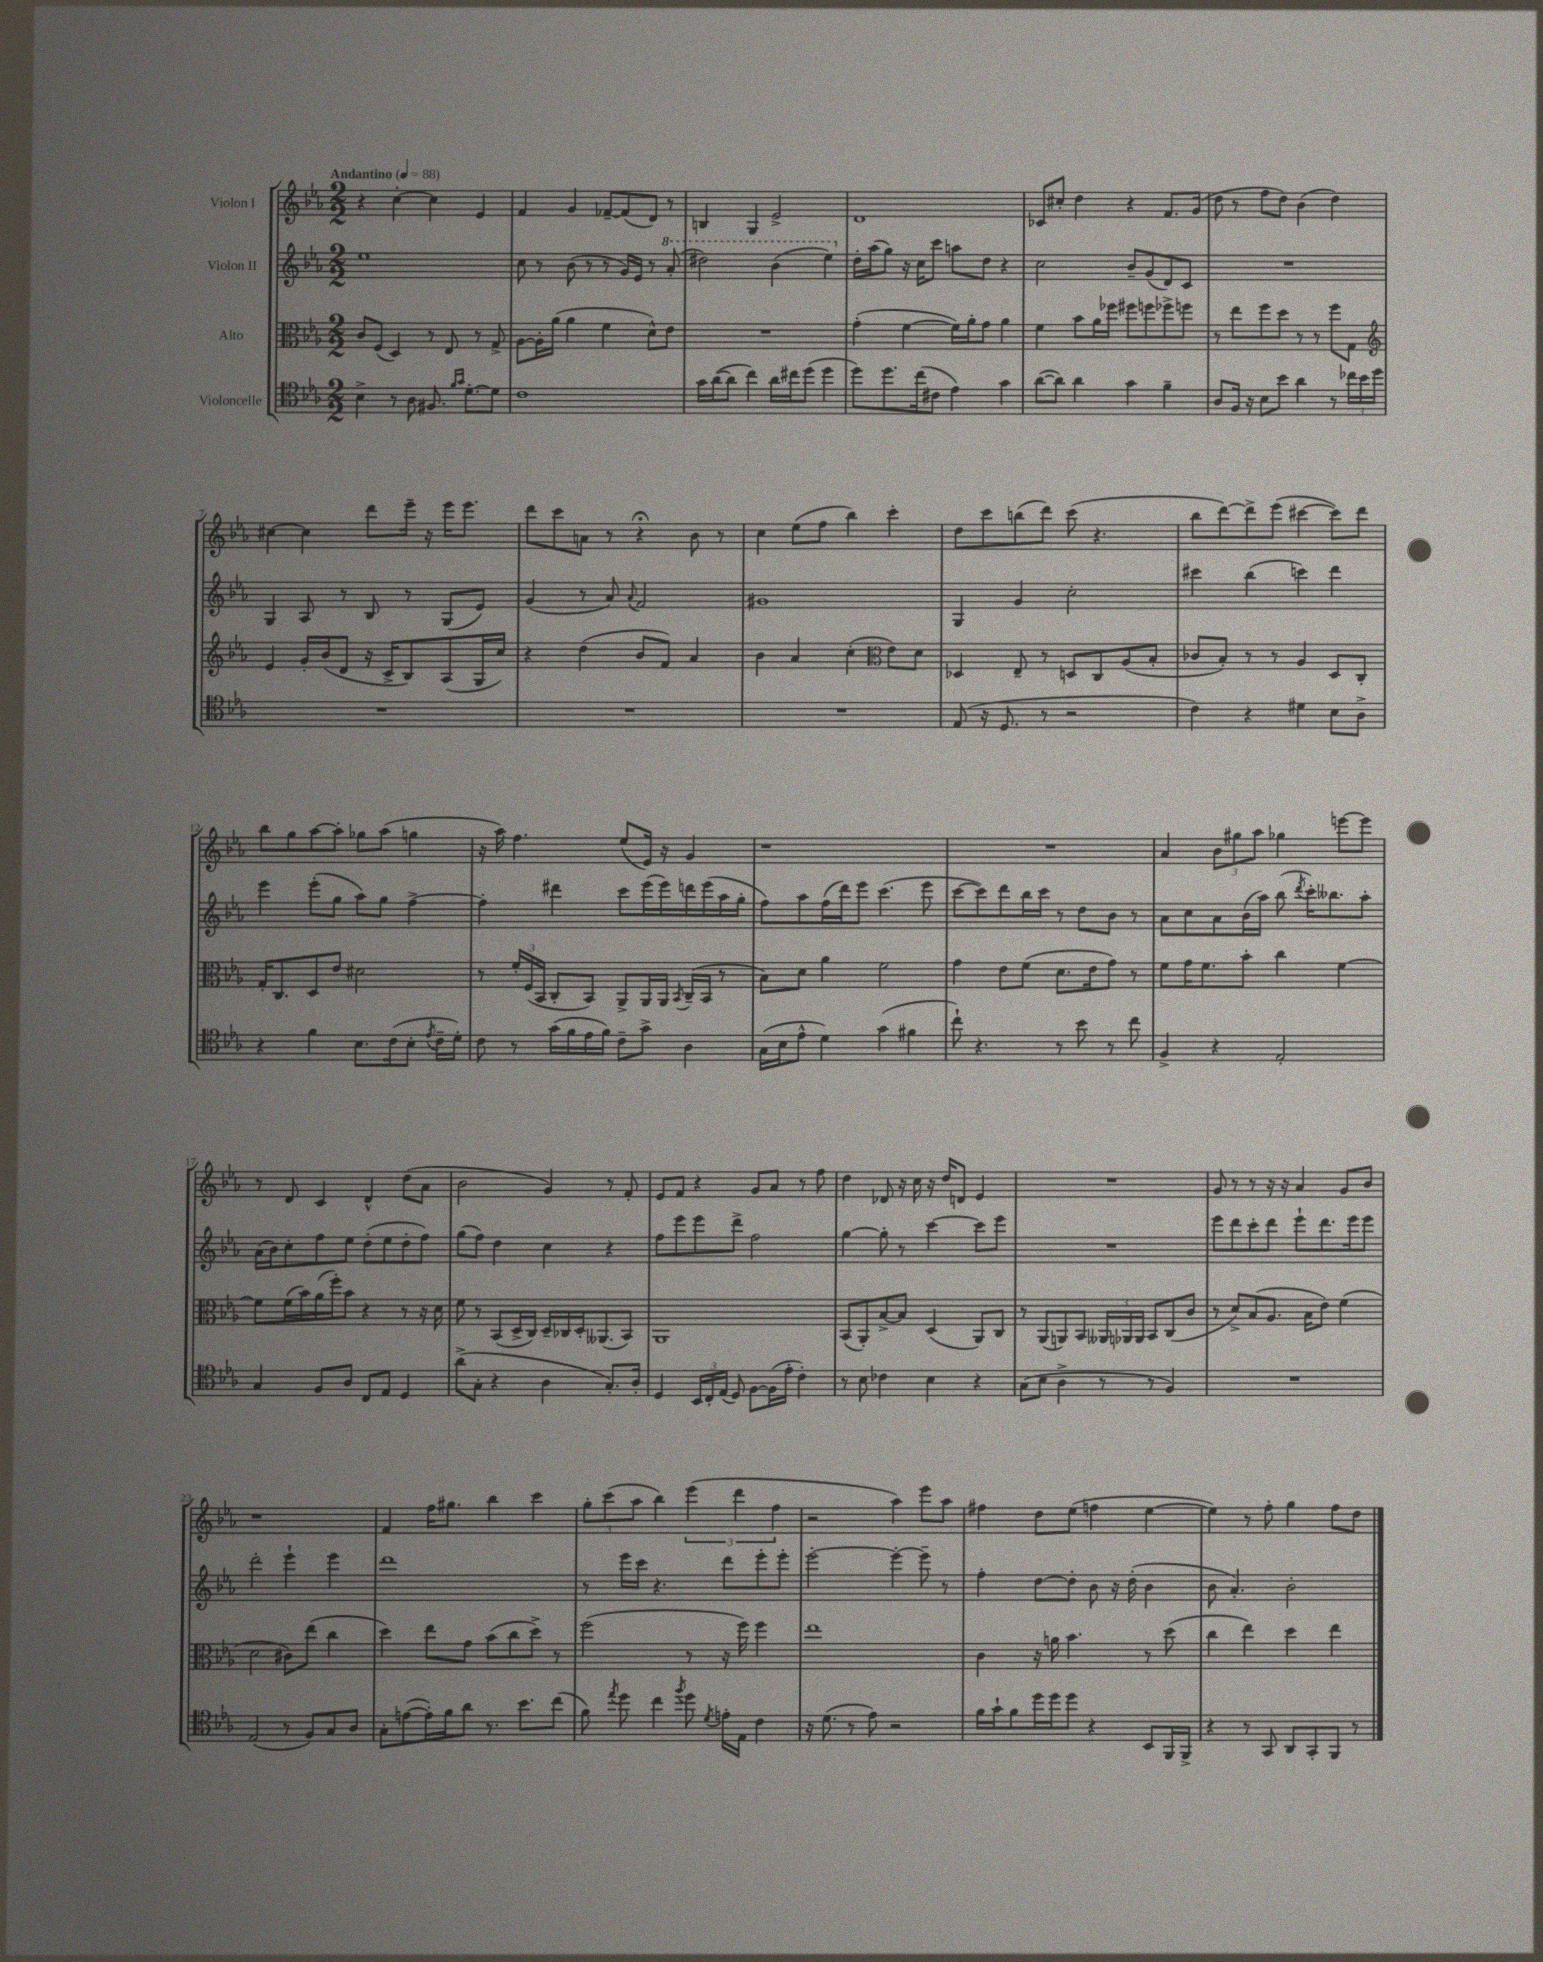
<<
\new StaffGroup <<
\new Staff = "s0" \with { instrumentName = "Violon I" } {
    \clef treble \key ees \major \numericTimeSignature \time 2/2 \tempo "Andantino" 4 = 88
    \autoBeamOff r4 c''4~-. c''4 ees'4 |
    f'4 g'4 fes'8[~-- fes'8( d'8]) r8 |
    b4 g4 ees'2-> |
    d'1 |
    ces'8[ cis''8]-. d''4 r4 f'8.[ g'16]( |
    d''8 r8 f''8[ d''8]) bes'4( d''4) |
    cis''4~ cis''4 d'''8[ ees'''16]-- r16 ees'''16[ ees'''8.] |
    d'''8[ c'''8 a'8] r8 r4\fermata bes'8 r8 |
    c''4 ees''8[( f''8] bes''4) c'''4-. |
    d''8[ c'''8 b''8( d'''8]) c'''8( r4. |
    bes''8[ d'''8~) d'''8-> ees'''8]( cis'''4~ cis'''8[) d'''8] |
    bes''8[ g''8 aes''8~ aes''8]-. ges''8[ aes''8]( g''4 |
    r16 aes''16) f''4. ees''8[( ees'16]) r16 g'4 |
    r1 |
    R1 |
    aes'4 \tuplet 3/2 { bes'8[ gis''8 aes''8] } ges''4 e'''8[~ e'''8] |
    r8 d'8 c'4 d'4-^ d''8[( aes'8] |
    bes'2 g'4) r8 f'8-. |
    ees'8[ f'8] r4 g'8[ aes'8] r8 f''8 |
    d''4 des'8 r16 c''16 r16 d''16[ d'8] ees'4 |
    R1 |
    g'8 r8 r8 r16 r16 aes'4 g'8[ bes'8] |
    r1 |
    f'4 f''16[ gis''8.] bes''4 c'''4 |
    \tuplet 3/2 { g''8[-. c'''8( aes''8] } bes''4) \tuplet 3/2 { ees'''4( d'''4 f''4 } |
    r2 aes''4) ees'''8[ aes''8] |
    fis''4 d''8[ ees''8]( f''4 ees''4~ |
    ees''4) r8 f''8-. g''4 f''8[ d''8] \bar "|." |
}
\new Staff = "s1" \with { instrumentName = "Violon II" } {
    \clef treble \key ees \major \numericTimeSignature \time 2/2
    \autoBeamOff ees''1 |
    c''8 r8 bes'8( r8 r8 g'16[) ees'16] r8 \ottava #1 aes''8-.( |
    dis'''2) bes''4( ees'''4) \ottava #0 |
    d''16[-. aes''16( g''8]) r16 c''16[ c'''8] a''8[ d''8] r4 |
    c''2 bes'8[-- g'8( d'8) c'8] |
    R1 |
    g4 aes8 r8 bes8 r8 g8[( ees'8]) |
    g'4( r8 aes'8) \appoggiatura { aes'8 } f'2 |
    gis'1 |
    g4 g'4 c''2-. |
    cis'''4 bes''4( c'''4) d'''4 |
    ees'''4 ees'''8[-.( g''8] aes''8[) g''8] f''4~-> |
    f''4-. dis'''4 c'''8[ ees'''16( ees'''16) d'''16 ees'''16( aes''16 g''16]-. |
    f''8[) aes''8 f''16( d'''16) ees'''8] c'''4.( ees'''8 |
    c'''8[~ c'''8) d'''8 bes''16 c'''16] r8 d''8[ bes'8] r8 |
    aes'8[ c''8 aes'8 bes'16( aes''16]) bes''8( \acciaccatura { d'''8 } c'''16[-.) beses''8. aes''8]-. |
    aes'16[( bes'16) c''8-. f''8 ees''8] d''8[-.( ees''8 d''8-. f''8]) |
    g''8[( f''8]) d''4 c''4 r4 |
    f''8[ ees'''8 ees'''8 d'''8]-> f''2 |
    g''4~ g''8-. r8 c'''4~ c'''8[ ees'''8] |
    R1 |
    ees'''8[ d'''8 c'''8-. d'''8] ees'''8[-! d'''8. ees'''16 ees'''8] |
    d'''2-. ees'''4-! ees'''4 |
    d'''1 |
    r8 ees'''16[ c'''16] r4. d'''8[ ees'''8-. ees'''8]-. |
    ees'''2~-. ees'''4~-. ees'''8-- r8 |
    f''4-. d''8[~ d''8]-. bes'8 r16 d''16-.( bes'4 |
    bes'8 aes'4.-.) bes'2-. \bar "|." |
}
\new Staff = "s2" \with { instrumentName = "Alto" } {
    \clef alto \key ees \major \numericTimeSignature \time 2/2
    \autoBeamOff c'8[ f8]( d4) r8 ees8 r8 g8-> |
    aes8[~ aes16-. aes'16]( aes'4 f'4 d'8[-^) ees'8] |
    R1 |
    g'4-.( f'4~ f'16[) aes'16-. g'8] aes'4 |
    f'4 bes'8[ aes'16 fes''16] fis''8[ f''8 fes''8-> f''8] |
    r8 ees''8[ f''8 d''8] r8 r8 f''8[ g8] |
    \clef treble ees'4 g'16[-. bes'16( d'8] r16 c'16[-> bes8) aes8( g16 c''16]) |
    r4 d''4( bes'8[ f'8]) aes'4 |
    bes'4 aes'4 c''4-.( \clef alto ees'8[) d'8] |
    des4 ees8-- r8 d8[ c8 aes8( bes8]-. |
    ces'8[ bes8]-.) r8 r8 aes4 d8[ c8]-. |
    g16[-. c8. d8 ees'8] dis'2 |
    r8 \tuplet 3/2 { f'16[-. f16( bes,16] } c8[-. bes,8]) aes,8[-> aes,16 aes,16] \acciaccatura { bes,8 } c16[--( bes,16] r8 |
    bes8[) d'8] aes'4 f'2 |
    g'4 ees'8[ f'8]( d'8.[ ees'16 g'8]) r8 |
    f'8[ g'16 f'8. bes'8]-. c''4 f'4~ |
    f'8[ f'16( bes'16) aes'16( f''16-.) bes'8] r4 r8 r16 d'16 |
    f'8 r8 bes,8[( d16-> c16]) d16[-- ces16 d16-. aeses,8.( bes,8]) |
    aes,1 |
    bes,8[( aes,8-.) bes8~-> bes8] d4( aes,8[) c8] |
    r8 aes,8[( a,8) bes,8] \tuplet 3/2 { aeses,16[ aes,16 aes,16] } bes,8[ c8( c'8] |
    r8 d'8[->) bes8( aes8.] bes16[ ees'8]) f'4( |
    d'2 cis'8[) ees''8]( c''4 |
    d''4) ees''8[ g'8] bes'8[( c''8 d''8]->) r8 |
    f''2( r8 r16 f''16) f''4 |
    ees''1 |
    c'4 r16 a'16 bes'4. r8 d''8( |
    c''4 ees''4) d''4 ees''4 \bar "|." |
}
\new Staff = "s3" \with { instrumentName = "Violoncelle" } {
    \clef tenor \key ees \major \numericTimeSignature \time 2/2
    \autoBeamOff bes4-> r8 aes8 fis8. \grace { f'16[ g'16] } d'8.[~-. d'8] |
    c'1 |
    g'16[ aes'16~( aes'8] c''4) aes'16[ cis''16 d''8]( d''4 |
    d''8[) d''8. c''16( cis'8] ees'4) g'4 |
    aes'8[~( aes'8]) aes'4 g'4 f'4-- |
    aes8[ f16] r16 bes8[ bes'8] aes'4 r8 \tuplet 3/2 { ces''16[ bes'16 d''16] } |
    R1 |
    R1 |
    R1 |
    ees8( r16 d8. r8 r2 |
    c'4) r4 dis'4 bes8[ aes8]-> |
    r4 f'4 bes8.[ c'16( bes8]-. \acciaccatura { ees'8 } c'16[-- d'16]-.) |
    c'8 r8 g'16[( f'16 ees'16 f'16]) c'8[-- g'8]-> aes4 |
    g16[( bes16 ees'8]-^ d'4) g'4( fis'4 |
    c''8-!) r4. r8 bes'8 r8 c''8 |
    f4-> r4 ees2-. |
    g4 f8[ aes8] c8[ ees8] d4 |
    aes'8[->( g8]-. r4 aes4 g8.[-.) aes16]-. |
    d4 \tuplet 3/2 { bes,16[ c16-. ees16]( } d8) f8[~ f16( ees'16]-. c'4-.) |
    r8 bes8 ces'4 bes4 r4 |
    g8[( bes8] aes4-> r8 r8 f4) |
    R1 |
    ees2( r8 f8[) g8 aes8] |
    g8[-. e'8~( e'16-.) f'16 aes'8] r8. bes'8.[ c''8]( |
    f'8) \acciaccatura { ees''8 } d''8 c''4 \acciaccatura { f''8 } d''8 \acciaccatura { d'8 } e'16[-. ees16] c'4 |
    r16 d'8.( r8 ees'8) r2 |
    f'16[ g'16-! f'8 d''16 d''16 d''8] r4 bes,8[ f,16 f,16]-> |
    r4 r8 g,8 aes,8[ g,8-. f,8] r8 \bar "|." |
}
>>
>>
